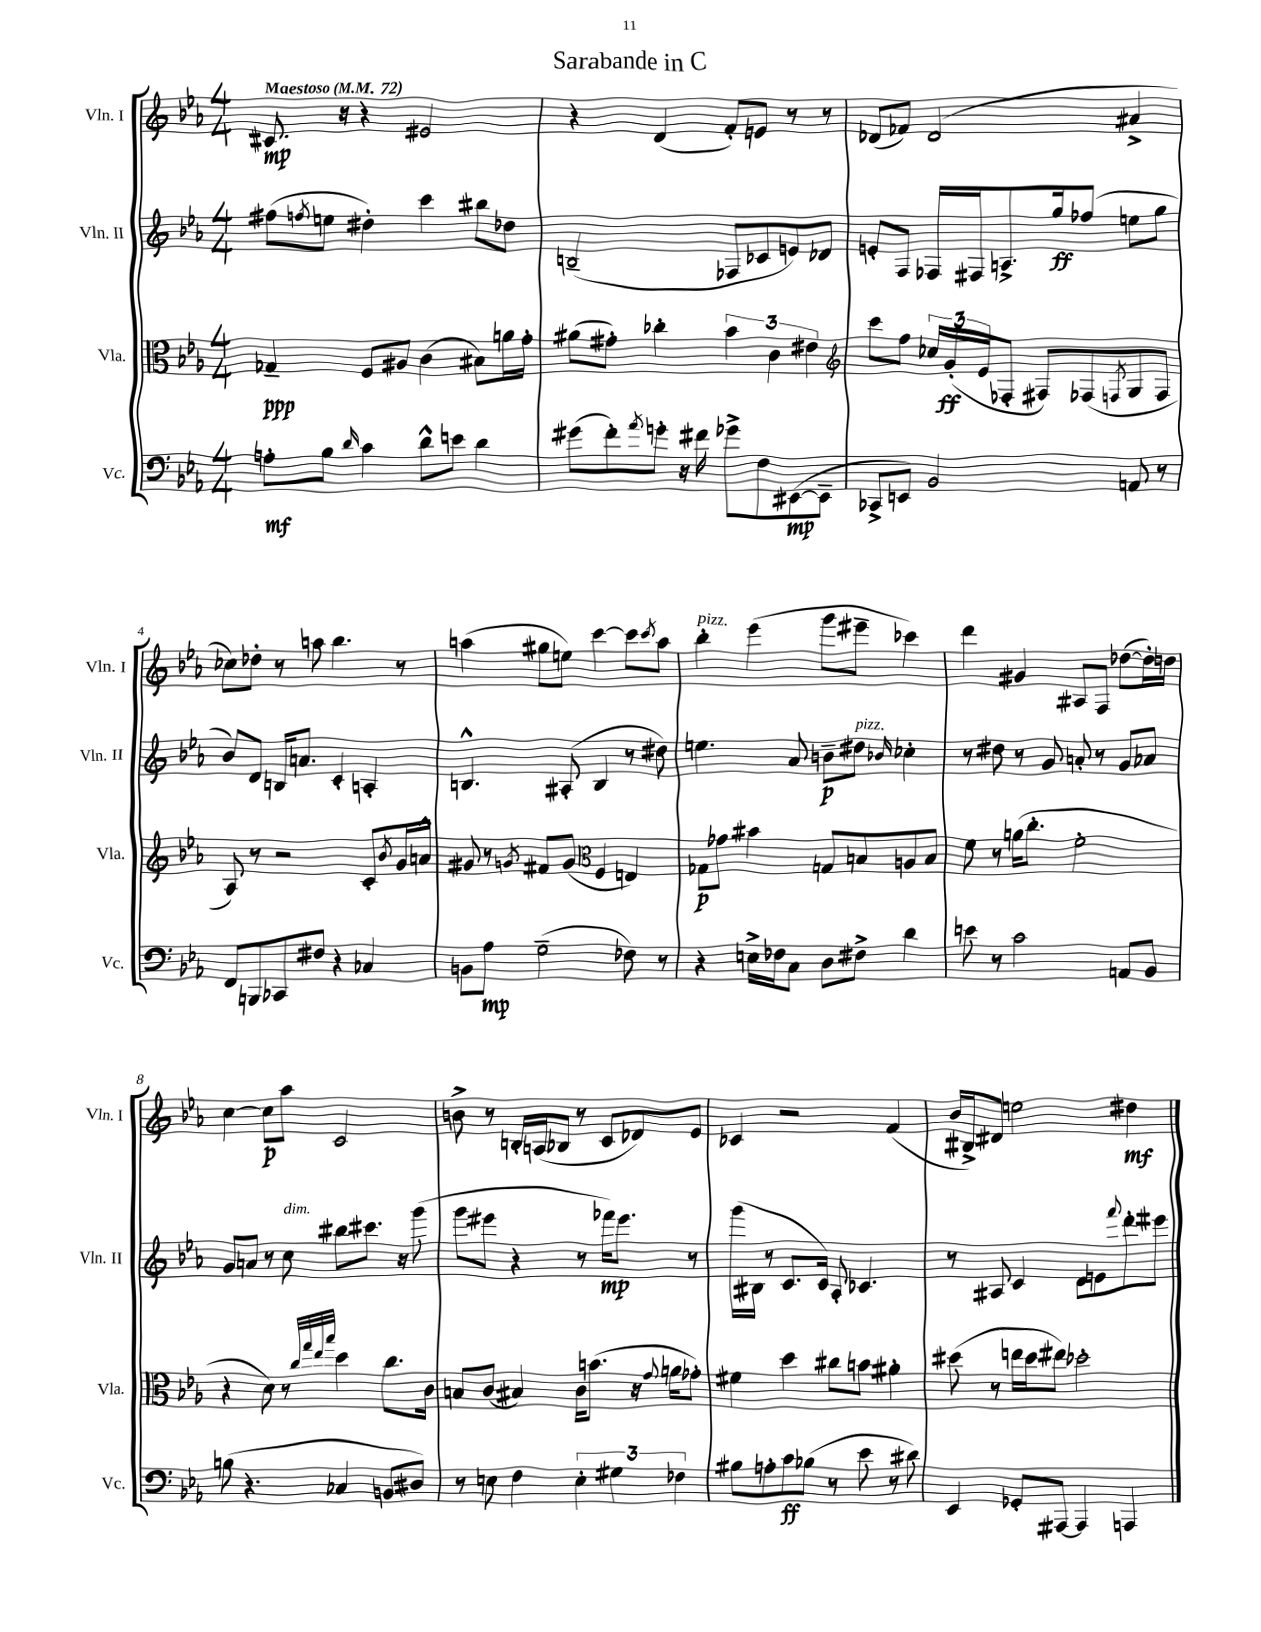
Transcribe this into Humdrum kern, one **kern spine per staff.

**kern	**dynam	**kern	**dynam	**kern	**dynam	**kern	**dynam
*part4	*part4	*part3	*part3	*part2	*part2	*part1	*part1
*staff4	*staff4	*staff3	*staff3	*staff2	*staff2	*staff1	*staff1
*I"Vc.	*	*I"Vla.	*	*I"Vln. II	*	*I"Vln. I	*
*I'Vc.	*	*I'Vla.	*	*I'Vln. II	*	*I'Vln. I	*
*clefF4	*	*clefC3	*	*clefG2	*	*clefG2	*
*k[b-e-a-]	*	*k[b-e-a-]	*	*k[b-e-a-]	*	*k[b-e-a-]	*
*M4/4	*	*M4/4	*	*M4/4	*	*M4/4	*
*MM72	*	*MM72	*	*MM72	*	*MM72	*
=1	=1	=1	=1	=1	=1	=1	=1
!	!	!	!	!	!	!LO:TX:a:B:t=Maestoso	!
8An'\L	mf	4G-X~/	ppp	(8ff#X\L	.	8.c#X/	mp
.	.	.	.	8qffn/	.	.	.
8B-\J	.	.	.	8een\J	.	.	.
.	.	.	.	.	.	16r	.
16qqd/	.	.	.	.	.	.	.
4c\	.	8F/L	.	4dd#X'\)	.	4r	.
.	.	8A#X/J	.	.	.	.	.
8d^^\L	.	(4c\	.	4ccc\	.	2e#X/	.
8en\J	.	.	.	.	.	.	.
4d\	.	8B#X\L)	.	8bb#X\L	.	.	.
.	.	16an\L	.	8dd-X\J	.	.	.
.	.	16g'\JJ	.	.	.	.	.
=2	=2	=2	=2	=2	=2	=2	=2
(8g#X\L	.	(8a#X\L	.	(2Bn~/	.	4r	.
8f'\)	.	8g#X'\J)	.	.	.	.	.
8qa-/	.	.	.	.	.	.	.
8gn'\J	.	4cc-X'\	.	.	.	(4d/	.
16r	.	.	.	.	.	.	.
16f#X\	.	.	.	.	.	.	.
8g-X^\L	.	6b-\	.	8F-X/L	.	8f'/L)	.
8F\	.	.	.	8c-X/	.	8en/J	.
.	.	6c\	.	.	.	.	.
([8EE#X\	mp	.	.	8en/)	.	8r	.
.	.	6e#X\	.	.	.	.	.
8EE#~\J]	.	.	.	8d-X/J	.	8r	.
=3	=3	=3	=3	=3	=3	=3	=3
*	*	*clefG2	*	*	*	*	*
8CC-X^/L	.	8ccc\L	.	8en'/L	.	(8d-X/L	.
8EEn/J)	.	8ff\J	.	8F/J	.	8f-X/J)	.
2BB-/	.	24cc-X/LL	.	16F-X/LL	.	(2d-/	.
.	.	(24g'/	ff	.	.	.	.
.	.	.	.	16F#X/J	.	.	.
.	.	24e-/J	.	.	.	.	.
.	.	8F-X'/J	.	8.An^/	.	.	.
.	.	8F#X/L)	.	.	.	.	.
.	.	.	.	16gg/k	ff	.	.
.	.	(8F-X/	.	(8ff-X/J	.	.	.
.	.	8qFn/	.	.	.	.	.
8AAn/	.	8G/	.	8een\L	.	4a#X^/	.
8r	.	8F/J	.	8gg\J	.	.	.
!!LO:LB:g=z
=4	=4	=4	=4	=4	=4	=4	=4
8FF/L	.	8A-/)	.	8b-/L)	.	8cc-X\L)	.
8BBBn/	.	8r	.	8d/J	.	8dd-X'\J	.
8CC-X/	.	2r	.	16Bn/KL	.	8r	.
.	.	.	.	8.an/J	.	.	.
8F#X/J	.	.	.	.	.	8aan\	.
4r	.	.	.	4c'/	.	4.bb-\	.
4C-X/	.	8c'/L	.	4An'/	.	.	.
.	.	8qb-/	.	.	.	.	.
.	.	16g/L	.	.	.	8r	.
.	.	16an^^/JJ	.	.	.	.	.
=5	=5	=5	=5	=5	=5	=5	=5
8BBn\L	.	8g#X/	.	4.Bn^^/	.	(4aan\	.
8A-\J	mp	8r	.	.	.	.	.
.	.	8qgn/	.	.	.	.	.
(2G~\	.	8f#X/L	.	.	.	8gg#X\L	.
.	.	(8g/J	.	(8A#X'/	.	8een\J)	.
*	*	*clefC3	*	*	*	*	*
.	.	4F/	.	4B/	.	[4ccc\	.
8F-X\)	.	4En/)	.	8r	.	8ccc\L]	.
.	.	.	.	.	.	8qccc/	.
8r	.	.	.	8dd#X\)	.	8aa\J	.
=6	=6	=6	=6	=6	=6	=6	=6
!	!	!	!	!	!	!LO:TX:a:i:t=pizz.	!
4r	.	8G-X\L	p	4.een\	.	4bb-'\	.
.	.	8g-X\J	.	.	.	.	.
16En^\LL	.	4b#X\	.	.	.	(4eee-\	.
16F-X\J	.	.	.	.	.	.	.
8C\J	.	.	.	8a-/	.	.	.
8D\L	.	8Gn/L	.	8bn~\L	p	8ggg\L	.
!	!	!	!	!LO:TX:a:i:t=pizz.	!	!	!
8F#X^\J	.	8Bn/	.	8dd#X\J	.	8eee#X~\J	.
.	.	.	.	16qqb-X/	.	.	.
4d\	.	8An/	.	4cc-X'\	.	4ccc-X\)	.
.	.	8B/J	.	.	.	.	.
=7	=7	=7	=7	=7	=7	=7	=7
8en\	.	8f\	.	8r	.	4ddd\	.
8r	.	8r	.	8dd#X\	.	.	.
2c\	.	(16an\KL	.	8r	.	4g#X/	.
.	.	8.cc'\J	.	.	.	.	.
.	.	.	.	8g/	.	.	.
.	.	2f'\	.	8an'/	.	8A#X/L	.
.	.	.	.	8r	.	8F/J	.
8AAn/L	.	.	.	8g/L	.	([8dd-X\L	.
8BB-/J	.	.	.	8a-X/J	.	16dd-'\L])	.
.	.	.	.	.	.	16ddn\JJ	.
!!LO:LB:g=z
=8	=8	=8	=8	=8	=8	=8	=8
(8Bn\	.	4r	.	8g/L	.	[4cc\	.
4.r	.	.	.	8an/J	.	.	.
.	.	8d\)	.	8r	.	8cc\L]	p
!	!	!	!	!LO:TX:a:i:t=dim.	!	!	!
.	.	8r	.	8cc\	.	8aa-\J	.
.	.	32qqcc/LLL	.	.	.	.	.
.	.	32qqgg/	.	.	.	.	.
.	.	32qqee-/	.	.	.	.	.
.	.	32qqbb-/JJJ	.	.	.	.	.
4C-X/	.	4dd\	.	8bb#X\L	.	2c/	.
.	.	.	.	8.ccc#X\J	.	.	.
8BBn/L	.	8.cc\L	.	.	.	.	.
.	.	.	.	16r	.	.	.
8D#X/J)	.	.	.	(8ggg\	.	.	.
.	.	16c\Jk	.	.	.	.	.
=9	=9	=9	=9	=9	=9	=9	=9
8r	.	8Bn/L	.	8ggg\L	.	8bn^\	.
8En\	.	(8c/J	.	8eee#X\J	.	8r	.
4F\	.	4B#X/)	.	4r	.	16Bn'/LL	.
.	.	.	.	.	.	(16An/J	.
.	.	.	.	.	.	8B-X/J	.
6E'\	.	16c\KL	.	8r	.	8r	.
.	.	(8.bn\J	.	.	.	.	.
.	.	.	.	16fff-X\KL)	mp	8c/L	.
6G#X\	.	.	.	.	.	.	.
.	.	.	.	8.eee#\J	.	.	.
.	.	16r	.	.	.	8d-X/)	.
.	.	8qqg/	.	.	.	.	.
.	.	16an\KL	.	.	.	.	.
6F-X\	.	.	.	.	.	.	.
.	.	8g-X'\J)	.	8r	.	8e-/J	.
=10	=10	=10	=10	=10	=10	=10	=10
8B#X\L	.	4f#X\	.	(16ggg\LL	.	4c-X/	.
.	.	.	.	16B#X\JJ	.	.	.
8An'\	.	.	.	8r	.	.	.
8c\	ff	4dd\	.	8.c/L	.	2r	.
(8B-X\J	.	.	.	.	.	.	.
.	.	.	.	16c/Jk)	.	.	.
8r	.	8cc#X\L	.	8A-'/	.	.	.
8e-\	.	8bn\J	.	4.c-X/	.	.	.
8r	.	4a#X'\	.	.	.	(4f/	.
8d#X\)	.	.	.	.	.	.	.
=11	=11	=11	=11	=11	=11	=11	=11
4EE-/	.	(8dd#X\	.	8r	.	16b-/LL	.
.	.	.	.	.	.	16B#X^/J)	.
.	.	8r	.	8A#X/	.	8d#X/J	.
8GG-X'/L	.	16een\LL	.	4c/	.	2een\	.
.	.	16dd#\J	.	.	.	.	.
[8AAA#X/J	.	8ee#X\J)	.	.	.	.	.
4AAA#/]	.	2dd-X'\	.	8d\L	.	.	.
.	.	.	.	8en\	.	.	.
.	.	.	.	8qqfff/	.	.	.
4AAAn/	.	.	.	8ddd'\	.	4dd#X\	mf
.	.	.	.	8eee#X\J	.	.	.
==	==	==	==	==	==	==	==
*-	*-	*-	*-	*-	*-	*-	*-
